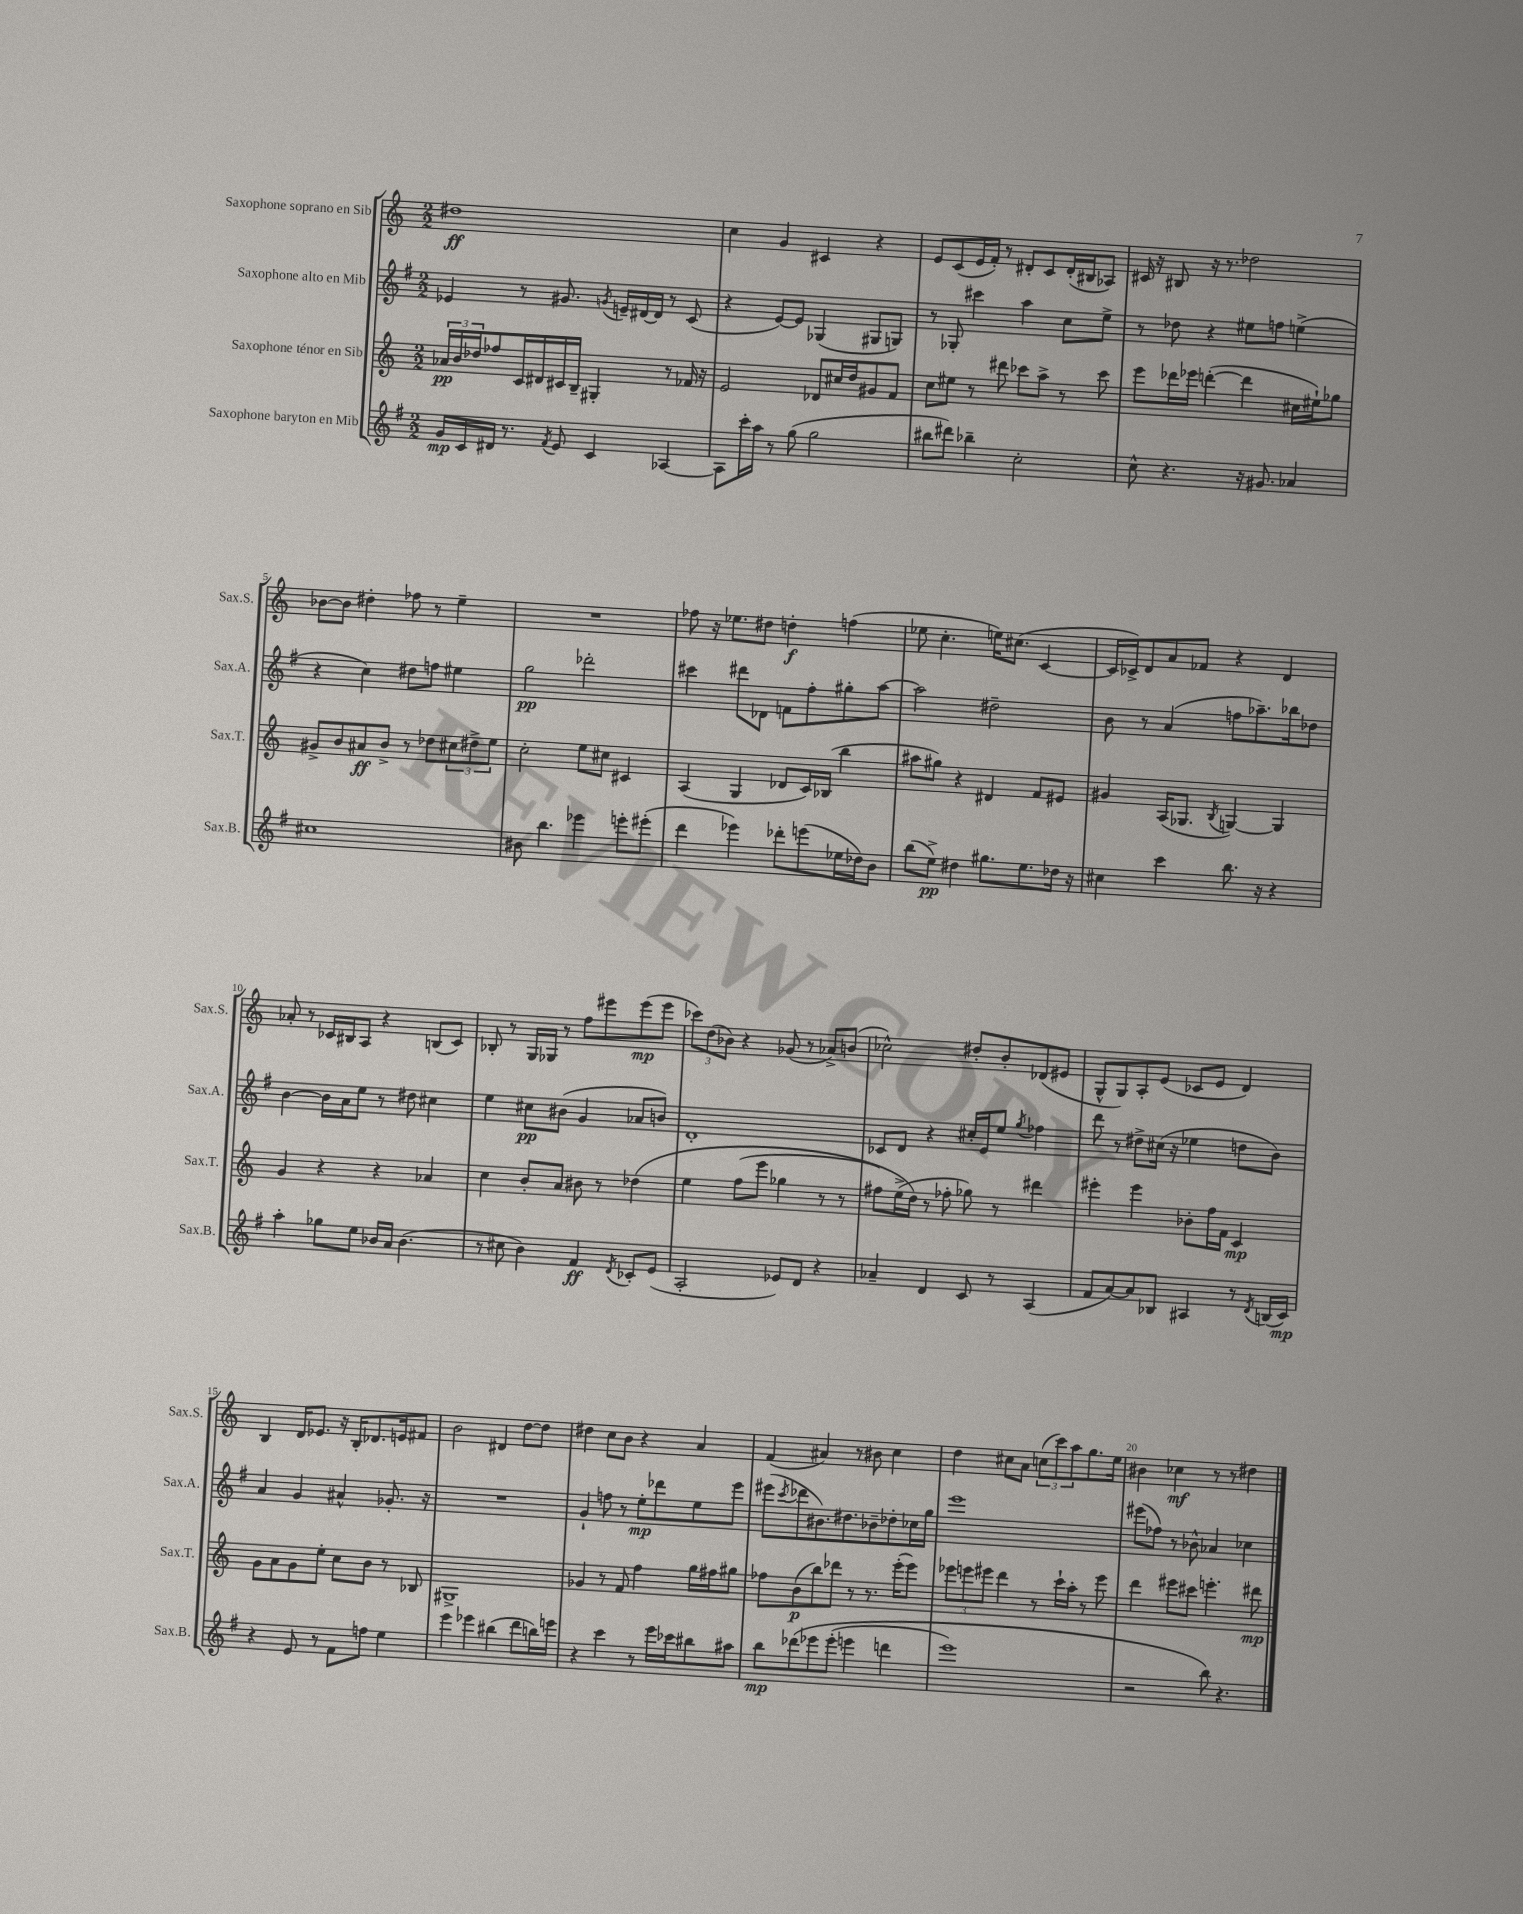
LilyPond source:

<<
\new StaffGroup <<
\new Staff = "s0" \with { instrumentName = "Saxophone soprano en Sib" shortInstrumentName = "Sax.S." } {
    \clef treble \key c \major \numericTimeSignature \time 2/2
    dis''1\ff |
    c''4 g'4 cis'4 r4 |
    e'8 c'8( e'16 f'16-.) r8 dis'8-. c'8 dis'16-.( bis16 aes8) |
    cis'16 r16 bis8 r16 r8. des''2 |
    bes'8~ bes'8 dis''4-. fes''8 r8 e''4-- |
    R1 |
    fes''8 r16 ees''8. dis''8 d''4-.\f f''4( |
    ees''8 c''4.-. e''16) cis''8.( c'4~ |
    c'16 ces'16->) d'8 a'8 fes'8 r4 d'4 |
    aes'8-. r8 ces'16 bis16 a8 r4 b8( ces'8) |
    bes8-. r8 g16 ges16 r8 f''8 eis'''8 eis'''8\mp( eis'''8 |
    \tuplet 3/2 { ces'''8) d''8( bes'8) } r4 ges'8( r8 aes'8->) b'8( |
    ces''2-^) dis''8-. b'8-. des'8( eis'8 |
    g8-^ g8) a8-. e'8( ces'8 e'8 d'4) |
    b4 d'16 ees'8. r16 b16-. des'8. e'16 fis'8 |
    b'2 dis'4 d''8~ d''8 |
    dis''4 c''8 b'8 r4 a'4 |
    f'4( ais'4) r8 bis'8 c''4 |
    d''4 cis''8 a'8 \tuplet 3/2 { c''8( c'''8) a''8 } g''8. e''16 |
    bis'4 ces''4\mf r8 r8 dis''4 \bar "|." |
}
\new Staff = "s1" \with { instrumentName = "Saxophone alto en Mib" shortInstrumentName = "Sax.A." } {
    \clef treble \key g \major \numericTimeSignature \time 2/2
    ees'4 r8 gis'8. \acciaccatura { g'8 } e'16-- dis'16~ dis'16 r8 c'8( |
    r4 e'8~) e'8 ges4( gis8 g8) |
    r8 ges8-. cis'''4 a''4 c''8 e''8-> |
    r8 des''8 r4 eis''8 f''8 e''4->( |
    r4 c''4) dis''8 f''8 eis''4 |
    g''2\pp des'''2-. |
    cis'''4 dis'''8 des'8 f'8 fis''8-. gis''8-. a''8~ |
    a''2 dis''2-- |
    b'8 r8 a'4( f''8 aes''8.--) bes''16 des''8 |
    b'4~ b'16 a'16 e''8 r8 dis''8 cis''4 |
    e''4 cis''8\pp bis'8( g'4 aes'8 b'8) |
    d'1-. |
    ces'8 d'8 r4 cis''16-. e'16 e''8 \acciaccatura { g''8 } fes''4 |
    d'''8 r8 dis''8-> cis''16( r16 ees''4 d''8 b'8) |
    a'4 g'4 ais'4-^ ges'8.-. r16 |
    R1 |
    g'4-! f''8 r8 e''8-.\mp des'''8 e''8 e'''8 |
    eis'''8( \acciaccatura { c'''8 } des'''8 bis'8.) dis''8. bes'8-- des''8-. ces''16 g''16 |
    e'''1 |
    eis'''8( fes''8) r8 bes'8-^ aes'4 ces''4 \bar "|." |
}
\new Staff = "s2" \with { instrumentName = "Saxophone ténor en Sib" shortInstrumentName = "Sax.T." } {
    \clef treble \key c \major \numericTimeSignature \time 2/2
    \tuplet 3/2 { aes'16\pp b'16 des''16 } fes''8 c'16 dis'16 cis'16 b16-- gis4-. r8 fes'16 r16 |
    e'2 des'8 cis''16 d''16 gis'8 f'8 |
    c''8 eis''8 r8 dis'''8 ces'''8 a''8-> r8 ces'''8 |
    e'''8 des'''16 ees'''16 d'''4~-.( d'''4 cis''16 eis''16-!) ges''8 |
    gis'8-> b'8 ais'8\ff b'8-> r8 des''8 \tuplet 3/2 { cis''8 dis''8-> e''8 } |
    c''2-. e''8 cis''8 cis'4 |
    a4( g4 des'8 c'16) bes16( b''4 |
    ais''8 gis''8) r4 dis'4 f'8 eis'8 |
    gis'4 a16( ges8. \acciaccatura { b8 } g4~) g4 |
    g'4 r4 r4 aes'4 |
    c''4 b'8-. a'8 bis'8 r8 des''4\( |
    e''4 f''8( e'''8 ges''4 r8 r8 |
    fis''8) e''16->( d''16\) r8 fes''8-. ges''8) r8 dis'''4 |
    eis'''4-. eis'''4 bes'8-. f''16 f'16 c'4\mp |
    g'8 a'8 g'8 e''8-. c''8 b'8 r8 bes8 |
    gis1-> |
    ges'4 r8 f'8 f''4 g''16 fis''16 gis''8 |
    fes''8 b'8\p( b''8) des'''8 r8 r8. e'''16-.( e'''8) |
    \tuplet 3/2 { ees'''8 e'''8 eis'''8 } d'''4 r8 c'''16-! a''16-. r8 eis'''8 |
    d'''4 eis'''8 cis'''8 e'''4.-. dis'''8\mp \bar "|." |
}
\new Staff = "s3" \with { instrumentName = "Saxophone baryton en Mib" shortInstrumentName = "Sax.B." } {
    \clef treble \key g \major \numericTimeSignature \time 2/2
    g'16\mp c'16 dis'16 r8. \acciaccatura { fis'8 } e'8 c'4 aes4~ |
    aes8 c'''16-. a''16 r8 g''8( g''2 |
    bis''8 dis'''8) bes''4-- c''2-. |
    c''8-^ r4. r16 gis'8. aes'4 |
    cis''1 |
    bis'8 b''4. ees'''4 e'''8-. eis'''8-.( |
    d'''4 ees'''4) des'''8-. e'''8( ees''16 des''16) b'8 |
    b''8( e''8->\pp) dis''4 gis''8. e''8. des''16 r16 |
    cis''4 c'''4 b''8. r16 r4 |
    a''4-. ges''8 e''8 bes'16 a'16 bes'4.( |
    r8 cis''8 b'4) fis'4\ff \acciaccatura { d'8 } ces'8-. e'8( |
    a2-. ees'8) d'8 r4 |
    aes'4-- d'4 c'8 r8 a4( |
    fis'8 a'8~) a'8 bes8 ais4 r8 \acciaccatura { d'8 } b16( c'16\mp) |
    r4 e'8 r8 fis'8 f''8 e''4 |
    e'''4 ees'''4 bis''4( d'''8 b''16) e'''16 |
    r4 c'''4 r8 e'''16 ces'''16 bis''8 ais''8 |
    b''8\mp des'''8\( ees'''8 ees'''8-.( e'''4 d'''4 |
    e'''1) |
    r2 b''8\) r4. \bar "|." |
}
>>
>>
\layout { \context { \Score \override BarNumber.break-visibility = ##(#f #t #t) barNumberVisibility = #(every-nth-bar-number-visible 5) } }
